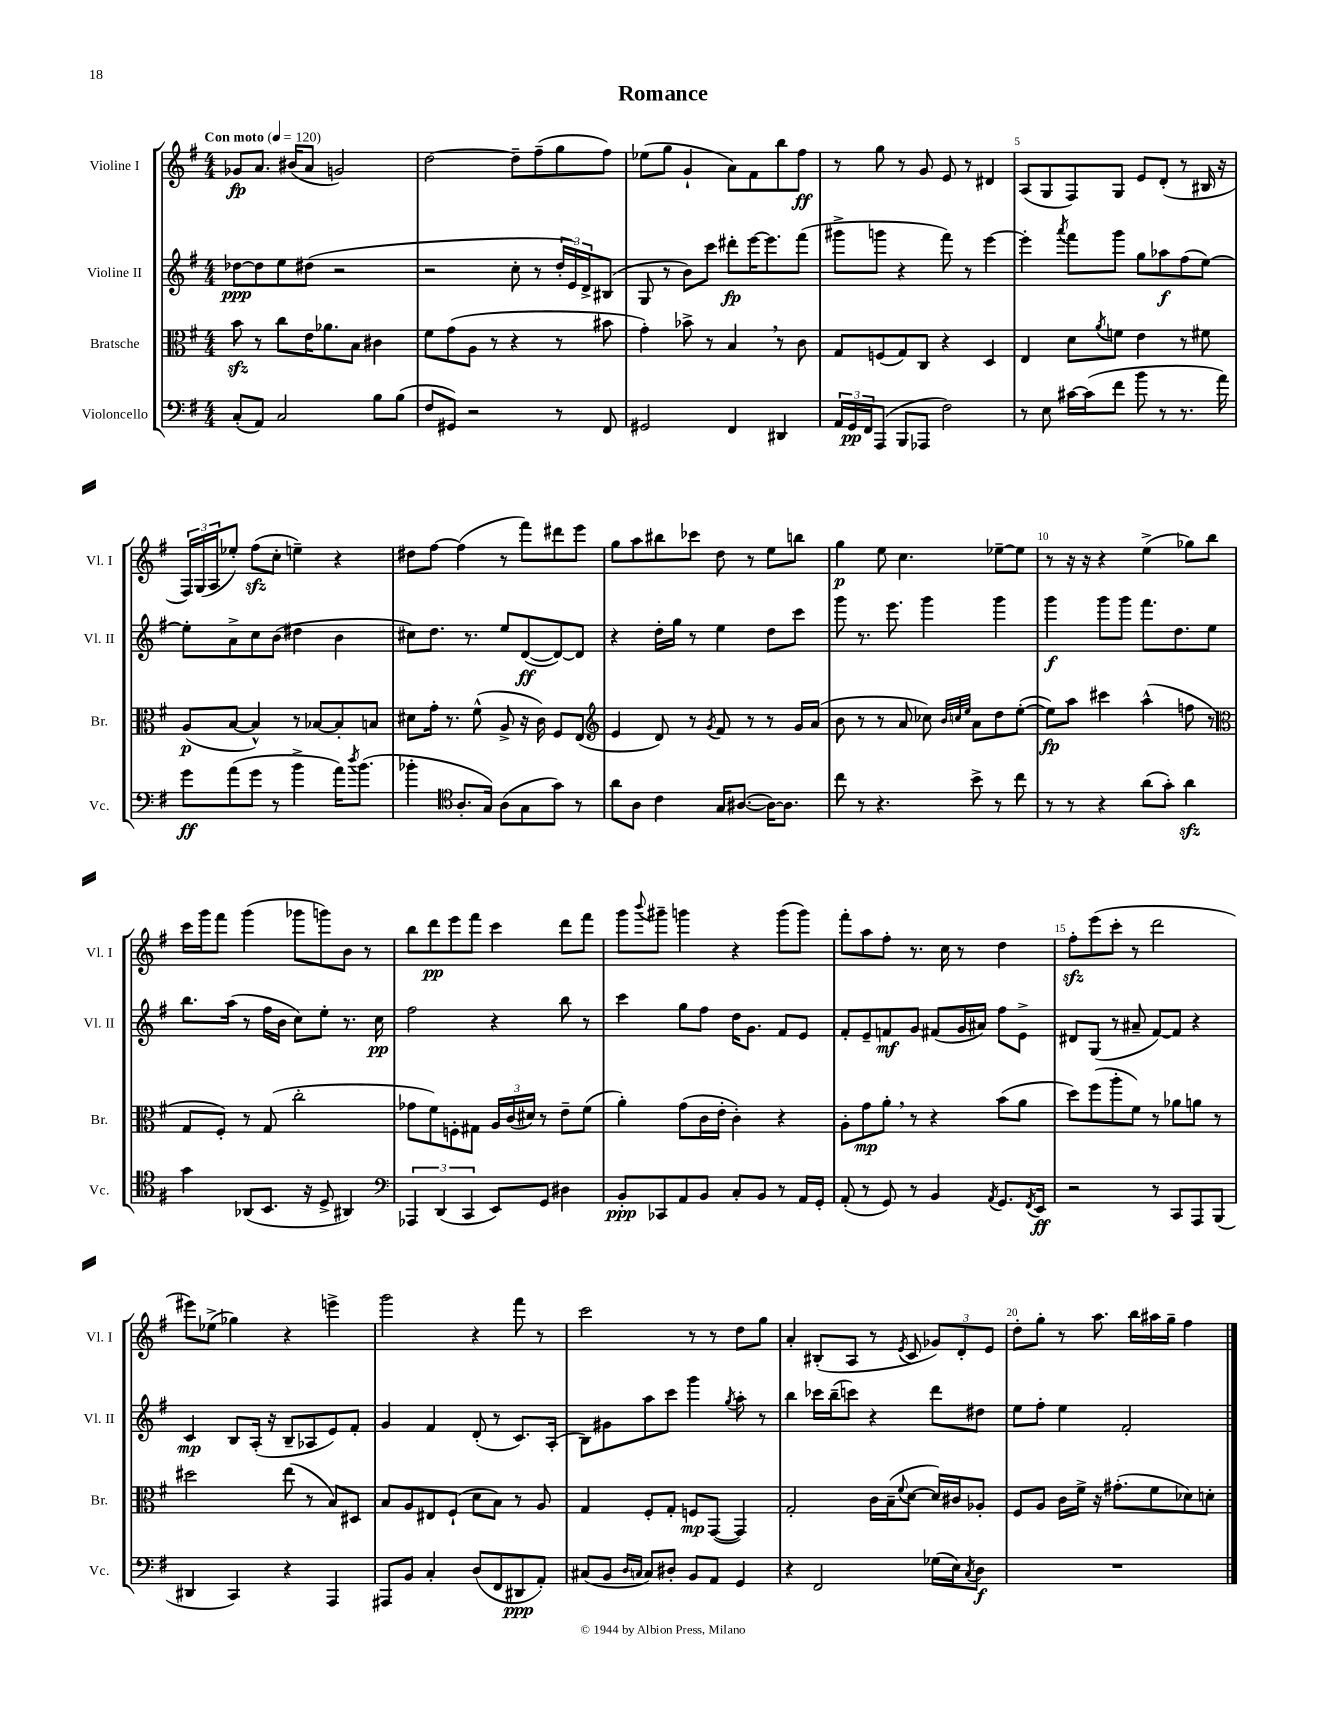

**kern	**dynam	**kern	**dynam	**kern	**dynam	**kern	**dynam
*part4	*part4	*part3	*part3	*part2	*part2	*part1	*part1
*staff4	*staff4	*staff3	*staff3	*staff2	*staff2	*staff1	*staff1
*I"Violoncello	*	*I"Bratsche	*	*I"Violine II	*	*I"Violine I	*
*I'Vc.	*	*I'Br.	*	*I'Vl. II	*	*I'Vl. I	*
*clefF4	*	*clefC3	*	*clefG2	*	*clefG2	*
*k[f#]	*	*k[f#]	*	*k[f#]	*	*k[f#]	*
*M4/4	*	*M4/4	*	*M4/4	*	*M4/4	*
*MM120	*	*MM120	*	*MM120	*	*MM120	*
=1	=1	=1	=1	=1	=1	=1	=1
!	!	!	!	!	!	!LO:TX:a:B:t=Con moto	!
(8C'/L	.	8bzz\	.	[8dd-X\L	ppp	8g-X/L	fp
8AA/J)	.	8r	.	8dd-\]	.	8.a/J	.
2C/	.	8cc\L	.	8ee\	.	.	.
.	.	.	.	.	.	(16b#X/KL	.
.	.	16e\K	.	(8dd#X\J	.	8a/J	.
.	.	8.a-X\	.	.	.	.	.
.	.	.	.	2r	.	2gn/)	.
.	.	8B\J	.	.	.	.	.
8B\L	.	4c#X\	.	.	.	.	.
(8B\J	.	.	.	.	.	.	.
=2	=2	=2	=2	=2	=2	=2	=2
8F#/L	.	8f#\L	.	2r	.	[2dd\	.
8GG#X/J)	.	(8g\	.	.	.	.	.
2r	.	8A\J	.	.	.	.	.
.	.	8r	.	.	.	.	.
.	.	4r	.	8cc'\	.	8dd~\L]	.
.	.	.	.	8r	.	(8ff#~\	.
8r	.	8r	.	24dd'/LL	.	8gg\	.
.	.	.	.	24e/)	.	.	.
.	.	.	.	24d^/J	.	.	.
8FF#/	.	8b#X\	.	(8B#X/J	.	8ff#\J)	.
=3	=3	=3	=3	=3	=3	=3	=3
2GG#X/	.	4g'\)	.	8G/	.	(8ee-X\L	.
.	.	.	.	8r	.	8gg\J	.
.	.	8b-X^\	.	8b\L)	.	4g`/	.
.	.	8r	.	8ccc\J	.	.	.
4FF#/	.	4B,/	.	8ddd#X'\L	fp	8a\L)	.
.	.	.	.	[16eee\K	.	8f#\	.
.	.	.	.	8.eee\]	.	.	.
4DD#X/	.	8r	.	.	.	8bb\	.
.	.	8c\	.	(8fff#\J	.	8ff#\J	ff
=4	=4	=4	=4	=4	=4	=4	=4
24AA/LL	.	8G/L	.	8ggg#X^\L	.	8r	.
24GG/	pp	.	.	.	.	.	.
24FF#/J	.	.	.	.	.	.	.
(8AAA/J	.	(8Fn/	.	8gggn\J	.	8gg\	.
8BBB/L	.	8G/)	.	4r	.	8r	.
8AAA-X/J	.	8C/J	.	.	.	8g/	.
2F#\)	.	4r	.	8fff#\)	.	8e/	.
.	.	.	.	8r	.	8r	.
.	.	4D/	.	[4eee\	.	4d#X/	.
=5	=5	=5	=5	=5	=5	=5	=5
8r	.	4E/	.	4eee'\]	.	(8A/L	.
8E\	.	.	.	.	.	8G/	.
.	.	.	.	8qaaa/	.	.	.
[16c#X\LL	.	8d\L	.	8fff#\L	.	8F#/)	.
(16c#\J]	.	.	.	.	.	.	.
.	.	8qa/	.	.	.	.	.
8f#\J	.	8fn\J	.	8ggg\J	.	8G/J	.
8b\	.	4e\	.	8gg\L	.	8e/L	.
8r	.	.	.	8aa-X\	f	(8d'/J	.
8.r	.	8r	.	(8ff#\	.	8r	.
.	.	8f#X\	.	[8ee\J)	.	16B#X/	.
16a\)	.	.	.	.	.	16r	.
!!LO:LB:g=z
=6	=6	=6	=6	=6	=6	=6	=6
8g\L	ff	(8A/L	p	8ee'\L]	.	24F#/LL)	.
.	.	.	.	.	.	(24G/	.
.	.	.	.	.	.	24A/J	.
(8a\	.	[8B/J	.	8a^\	.	8ee-X'/J)	.
8g\J	.	4B^^/])	.	8cc\	.	(8ff#zz\L	.
8r	.	.	.	(8b\J	.	8cc'\J	.
4b^\	.	8r	.	4dd#X\	.	4een~\)	.
.	.	[8B-X/L	.	.	.	.	.
16a\KL)	.	8B-'/]	.	4b\	.	4r	.
8qdd/	.	.	.	.	.	.	.
(8.b\J	.	.	.	.	.	.	.
.	.	8Bn/J	.	.	.	.	.
=7	=7	=7	=7	=7	=7	=7	=7
4b-X'\	.	8d#X\L	.	8cc#X\L)	.	8dd#X\L	.
.	.	16g'\Jk	.	8.dd\J	.	[8ff#\J	.
.	.	8.r	.	.	.	.	.
*clefC4	*	*	*	*	*	*	*
8.A'/L	.	.	.	.	.	(4ff#\]	.
.	.	.	.	8.r	.	.	.
.	.	(8f#^^\	.	.	.	.	.
16G/Jk)	.	.	.	.	.	.	.
(8A\L	.	8A^/	.	8ee/L	.	8r	.
8G\	.	16r	.	([8d/	ff	8fff#\L)	.
.	.	16c\)	.	.	.	.	.
8g\J)	.	8F#/L	.	8d/_)	.	8ddd#X\	.
8r	.	(8E/J	.	8d/J]	.	8eee\J	.
=8	=8	=8	=8	=8	=8	=8	=8
*	*	*clefG2	*	*	*	*	*
8a\L	.	4e/	.	4r	.	8gg\L	.
8A\J	.	.	.	.	.	8aa\	.
4c\	.	8d/)	.	16dd'\LL	.	8bb#X\	.
.	.	.	.	16gg\JJ	.	.	.
.	.	8r	.	8r	.	8ccc-X\J	.
.	.	8qg/	.	.	.	.	.
16G/KL	.	8f#/	.	4ee\	.	8dd\	.
([8.A#X/J	.	.	.	.	.	.	.
.	.	8r	.	.	.	8r	.
16A#\KL_)	.	8r	.	8dd\L	.	8ee\L	.
8.A#\J]	.	.	.	.	.	.	.
.	.	16g/LL	.	8ccc\J	.	8bbn\J	.
.	.	(16a/JJ	.	.	.	.	.
=9	=9	=9	=9	=9	=9	=9	=9
8cc\	.	8b\	.	8ggg\	.	4gg\	p
8r	.	8r	.	8.r	.	.	.
4.r	.	8r	.	.	.	8ee\	.
.	.	.	.	8.eee\	.	.	.
.	.	8a/	.	.	.	4.cc\	.
.	.	8cc-X\)	.	4ggg\	.	.	.
.	.	32qqb/LLL	.	.	.	.	.
.	.	32qqccn/	.	.	.	.	.
.	.	32qqee/JJJ	.	.	.	.	.
8b^\	.	8a\L	.	.	.	.	.
8r	.	8dd\	.	4ggg\	.	[8ee-X~\L	.
8cc\	.	([8ee'\J	.	.	.	8ee-\J]	.
=10	=10	=10	=10	=10	=10	=10	=10
8r	.	8ee\L])	fp	4ggg\	f	8r	.
8r	.	8aa\J	.	.	.	16r	.
.	.	.	.	.	.	16r	.
4r	.	4ccc#X\	.	8ggg\L	.	4r	.
.	.	.	.	8ggg\J	.	.	.
(8a\L	.	(4aa^^\	.	8.fff#\L	.	(4ee^\	.
8g'\J)	.	.	.	.	.	.	.
.	.	.	.	8.dd\	.	.	.
4azz\	.	8ffn\	.	.	.	8gg-X\L)	.
.	.	8r	.	8ee\J	.	8bb\J	.
!!LO:LB:g=z
=11	=11	=11	=11	=11	=11	=11	=11
*	*	*clefC3	*	*	*	*	*
4g\	.	8G/L	.	8.bb\L	.	16ccc\LL	.
.	.	.	.	.	.	16ggg\J	.
.	.	8F#'/J)	.	.	.	8fff#\J	.
.	.	.	.	(16aa\Jk	.	.	.
(8AA-X/L	.	8r	.	8r	.	(4ggg\	.
8.BB/J	.	(8G/	.	16ff#\LL	.	.	.
.	.	.	.	16b\JJ	.	.	.
.	.	2cc'\	.	8cc\L)	.	8ggg-X\L	.
16r	.	.	.	.	.	.	.
8D^/	.	.	.	8ee'\J	.	8gggn\)	.
4AA#X/)	.	.	.	8.r	.	8b\J	.
.	.	.	.	.	.	8r	.
.	.	.	.	16cc\	pp	.	.
=12	=12	=12	=12	=12	=12	=12	=12
*clefF4	*	*	*	*	*	*	*
6AAA-X/	.	8g-X\L	.	2ff#\	.	8bb\L	.
.	.	8f#\)	.	.	.	8ddd\	pp
(6DD/	.	.	.	.	.	.	.
.	.	8Fn'\	.	.	.	8eee\	.
6CC/	.	.	.	.	.	.	.
.	.	8G#X\J	.	.	.	8fff#\J	.
8EE/L)	.	24A/LL	.	4r	.	4ccc\	.
.	.	(24c/	.	.	.	.	.
.	.	24d#X/JJ)	.	.	.	.	.
8GG/J	.	8r	.	.	.	.	.
4D#X\	.	8e~\L	.	8bb\	.	8ddd\L	.
.	.	(8f#\J	.	8r	.	8fff#\J	.
=13	=13	=13	=13	=13	=13	=13	=13
8BB'/L	ppp	4a'\)	.	4ccc\	.	8ggg\L	.
.	.	.	.	.	.	8qqbbb/	.
8CC-X/	.	.	.	.	.	8ggg#X~\J	.
8AA/	.	(8g\L	.	8gg\L	.	4gggn\	.
8BB/J	.	16c\L	.	8ff#\J	.	.	.
.	.	16e'\JJ	.	.	.	.	.
8C'/L	.	4c'\)	.	16dd\KL	.	4r	.
.	.	.	.	8.g\J	.	.	.
8BB/J	.	.	.	.	.	.	.
8r	.	4r	.	8f#/L	.	(8ggg\L	.
16AA/LL	.	.	.	8e/J	.	8ggg\J)	.
16GG'/JJ	.	.	.	.	.	.	.
=14	=14	=14	=14	=14	=14	=14	=14
(8AA'/	.	8A'\L	.	8f#'/L	.	8fff#'\L	.
8r	.	8g\	mp	8e~/	.	8aa\	.
8GG/)	.	8a',\J	.	8fn/	mf	8ff#'\J	.
8r	.	8r	.	8g/J	.	8.r	.
4BB/	.	4r	.	(8f#X/L	.	.	.
.	.	.	.	.	.	16cc\	.
.	.	.	.	16g/L	.	8r	.
.	.	.	.	16a#X/JJ)	.	.	.
8qAA/	.	.	.	.	.	.	.
8.GG/L	.	(8b\L	.	8ff#\L	.	4dd\	.
.	.	8a\J	.	8e^\J	.	.	.
8qFF#/	.	.	.	.	.	.	.
16EE/Jk	ff	.	.	.	.	.	.
=15	=15	=15	=15	=15	=15	=15	=15
2r	.	8dd\L)	.	8d#X/L	.	8ff#zz'\L	.
.	.	(8ff#\	.	(8G/J	.	(8eee\	.
.	.	8aa'\	.	8r	.	8ccc'\J	.
.	.	8f#\J)	.	8a#X~/	.	8r	.
8r	.	8r	.	[8f#/L)	.	2ddd\	.
8CC/L	.	8a-X\L	.	8f#/J]	.	.	.
8AAA/	.	8an\J	.	4r	.	.	.
(8BBB/J	.	8r	.	.	.	.	.
!!LO:LB:g=z
=16	=16	=16	=16	=16	=16	=16	=16
4DD#X/	.	2dd#X\	.	4c/	mp	8eee#X\L)	.
.	.	.	.	.	.	(8ee-X^\J	.
4CC/)	.	.	.	8B/L	.	4gg-X\)	.
.	.	.	.	(16A'/Jk	.	.	.
.	.	.	.	16r	.	.	.
4r	.	(8ee\	.	8B~/L	.	4r	.
.	.	8r	.	8A-X/	.	.	.
4AAA/	.	8B/L)	.	8e/)	.	4eeen^\	.
.	.	8D#X/J	.	8f#'/J	.	.	.
=17	=17	=17	=17	=17	=17	=17	=17
8AAA#X/L	.	8B/L	.	4g/	.	2ggg\	.
8BB/J	.	8A/	.	.	.	.	.
4C'/	.	8E#X/	.	4f#/	.	.	.
.	.	(8F#`/J	.	.	.	.	.
(8D/L	.	8d\L	.	(8d'/	.	4r	.
8FF#/	.	8B\J)	.	8r	.	.	.
8DD#X/	ppp	8r	.	8.c/L)	.	8fff#\	.
8AA'/J)	.	8A/	.	.	.	8r	.
.	.	.	.	(16A'/Jk	.	.	.
=18	=18	=18	=18	=18	=18	=18	=18
(8C#X/L	.	4G/	.	8B\L)	.	2ccc\	.
8BB/J	.	.	.	8g#X\	.	.	.
16qqD/LL	.	.	.	.	.	.	.
16qqCn/JJ	.	.	.	.	.	.	.
8C/L)	.	8F#'/L	.	8aa\	.	.	.
8D#X'/J	.	8G'/J	.	8ccc\J	.	.	.
8BB/L	.	8Fn/L	mp	4ggg\	.	8r	.
8AA/J	.	([8GG/J	.	.	.	8r	.
.	.	.	.	8qgg/	.	.	.
4GG/	.	4GG/])	.	8aa'\	.	8dd\L	.
.	.	.	.	8r	.	8gg\J	.
=19	=19	=19	=19	=19	=19	=19	=19
4r	.	2G'/	.	4bb\	.	4a'/	.
2FF#/	.	.	.	16ccc-X\LL	.	(8B#X'/L	.
.	.	.	.	(16bb~\J	.	.	.
.	.	.	.	8cccn\J)	.	8A/J	.
.	.	16c\LL	.	4r	.	8r	.
.	.	(16B~\J	.	.	.	.	.
.	.	8qqf#/	.	.	.	8qe/	.
.	.	[8d\J	.	.	.	8c/	.
(16G-X\LL	.	16d/LL])	.	8ddd\L	.	12g-X/L)	.
16E\J)	.	16c#X/J	.	.	.	.	.
.	.	.	.	.	.	12d'/	.
8qC/	.	.	.	.	.	.	.
8D\J	f	8A-X'/J	.	8dd#X\J	.	.	.
.	.	.	.	.	.	12e/J	.
=20	=20	=20	=20	=20	=20	=20	=20
1r	.	8F#/L	.	8ee\L	.	8dd'\L	.
.	.	8A/J	.	8ff#'\J	.	8gg'\J	.
.	.	16c\LL	.	4ee\	.	8r	.
.	.	16f#^\JJ	.	.	.	.	.
.	.	16r	.	.	.	8.aa\	.
.	.	(8.g#X'\L	.	.	.	.	.
.	.	.	.	2f#'/	.	.	.
.	.	.	.	.	.	16bb\LL	.
.	.	8f#\	.	.	.	16aa#X\	.
.	.	.	.	.	.	16gg~\JJ	.
.	.	8d-X\)	.	.	.	4ff#\	.
.	.	8dn'\J	.	.	.	.	.
==	==	==	==	==	==	==	==
*-	*-	*-	*-	*-	*-	*-	*-
